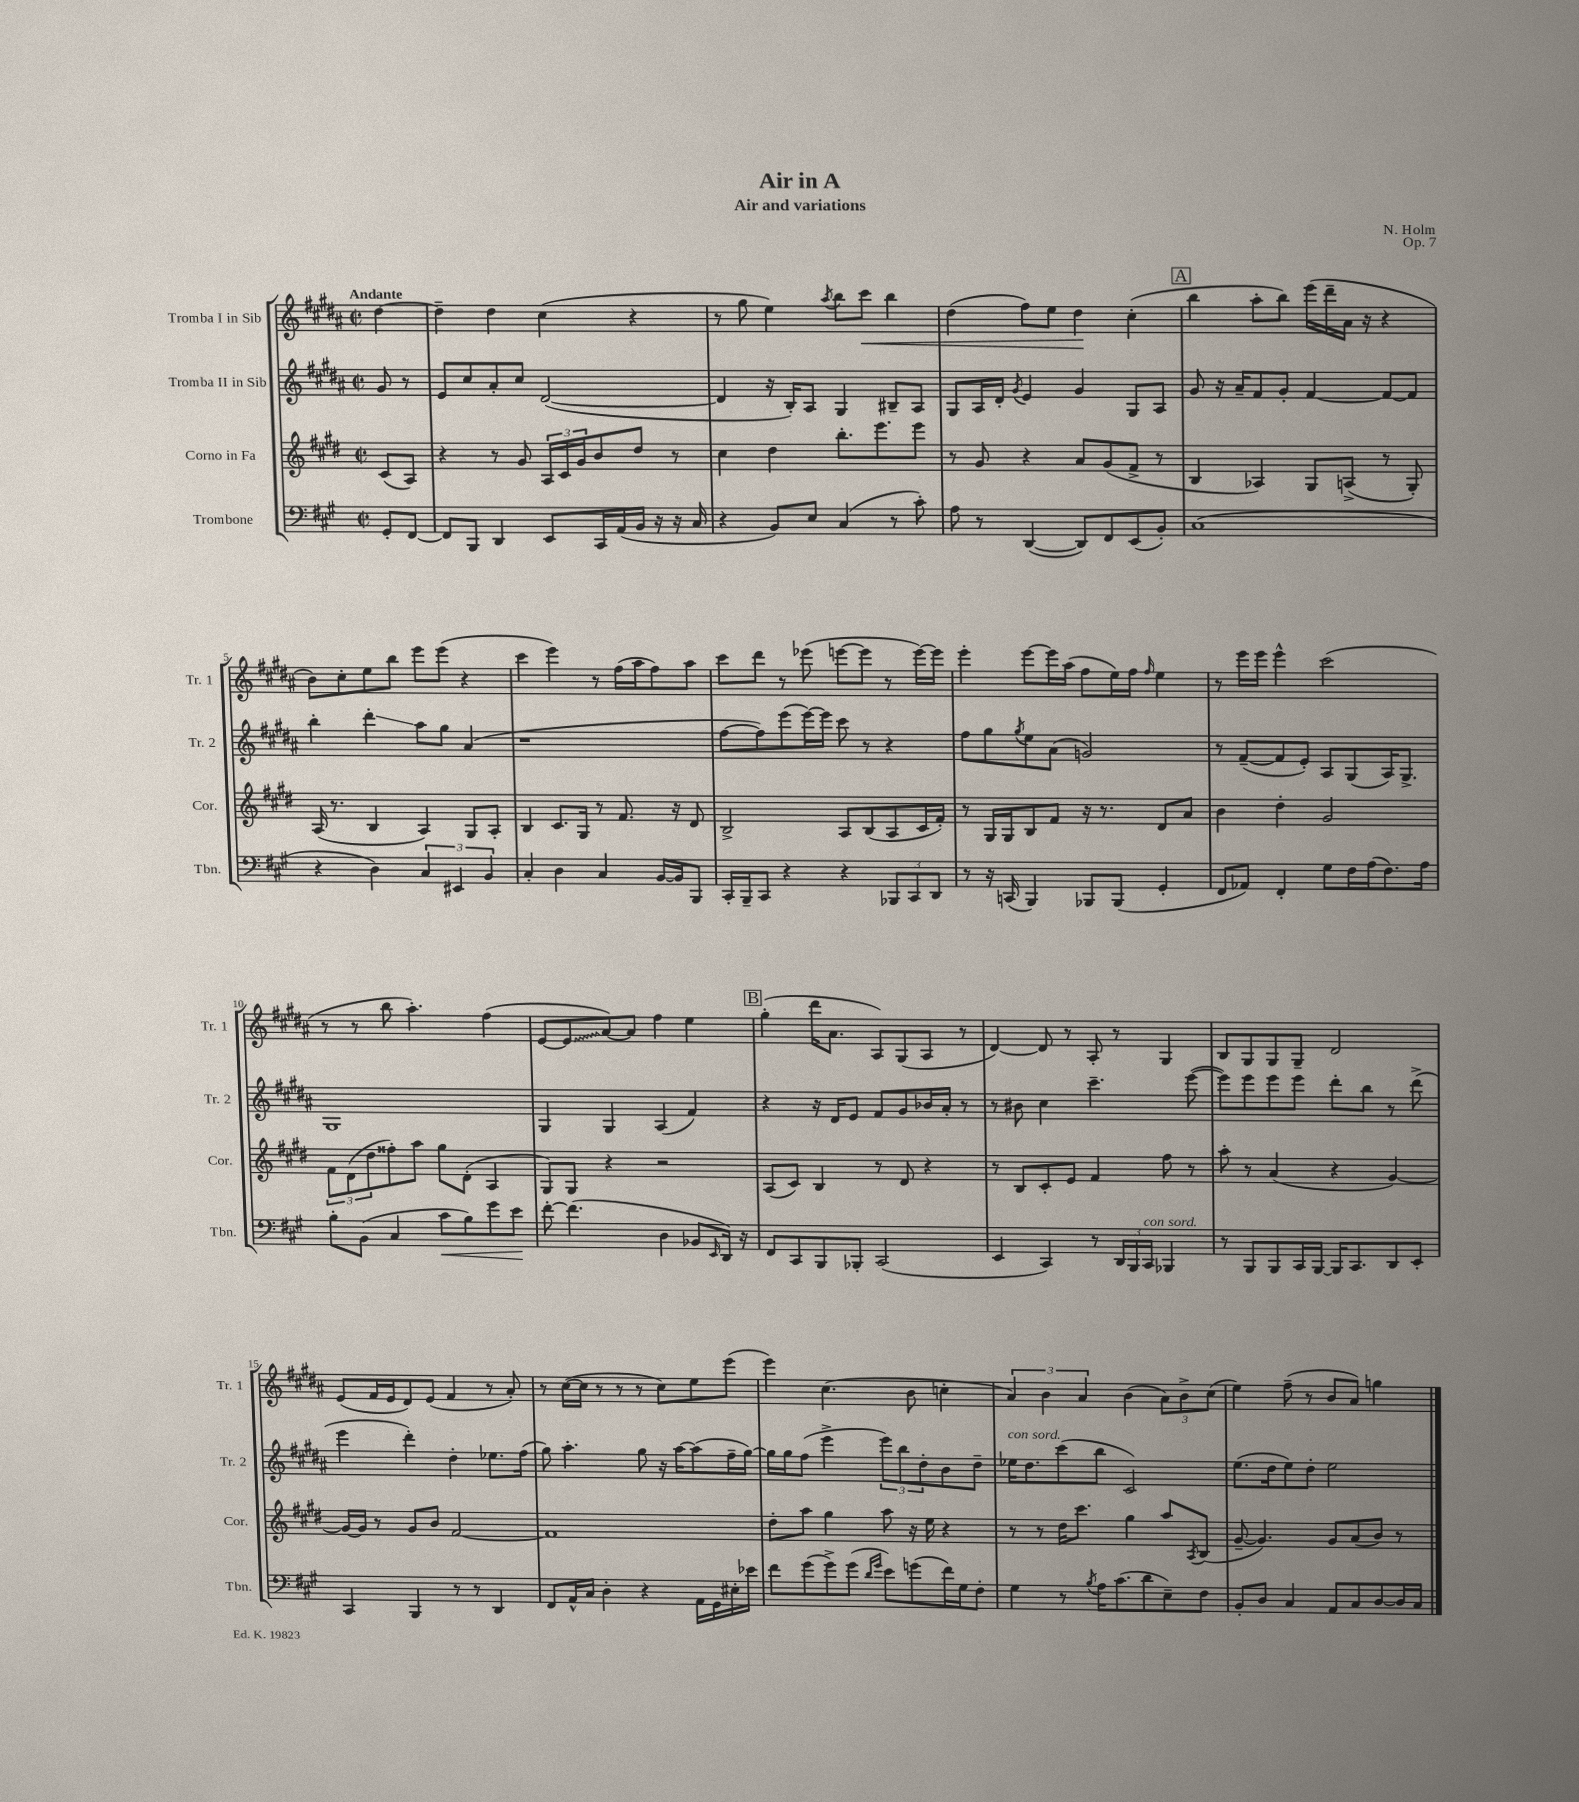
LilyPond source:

\header { title = "Air in A" composer = "N. Holm" subtitle = "Air and variations" opus = "Op. 7" }
<<
\new StaffGroup <<
\new Staff = "s0" \with { instrumentName = "Tromba I in Sib" shortInstrumentName = "Tr. 1" } {
    \clef treble \key b \major \defaultTimeSignature \time 2/2 \partial 4 \tempo "Andante"
    dis''4~ |
    dis''4-- dis''4 cis''4( r4 |
    r8 gis''8 e''4) \acciaccatura { ais''8 } b''8 cis'''8\< b''4 |
    dis''4( fis''8) e''8 dis''4\! cis''4-.( |
    \mark \markup { \box "A" } b''4 ais''8-. b''8) e'''16( dis'''16-- ais'16 r16 r4 |
    b'8) cis''8-. e''8 b''8 e'''8 e'''8( r4 |
    cis'''4 e'''4) r8 fis''16( ais''16 fis''8) ais''8 |
    cis'''8 dis'''8 r8 ees'''8( e'''8~ e'''8 r8 e'''16~) e'''16 |
    e'''4-. e'''8~ e'''16 ais''16( fis''8 e''16) fis''16 \grace { fis''16 } e''4 |
    r8 e'''16 e'''16 e'''4-^ cis'''2( |
    r8 r8 b''8 ais''4.-.) fis''4( |
    e'8~ \once \override Glissando.style = #'zigzag e'8\glissando ais'8~) ais'8 fis''4 e''4 |
    \mark \markup { \box "B" } gis''4-.( dis'''16 ais'8. ais8) gis8( ais8 r8 |
    dis'4~) dis'8 r8 ais8-. r8 gis4 |
    b8 gis8 gis8 gis8-- dis'2 |
    e'8( fis'16 e'16 dis'8) e'8( fis'4 r8 ais'8-.) |
    r8 cis''16~( cis''16 r8 r8 r8 cis''8) e''8 e'''8( |
    e'''4) cis''4.( b'8 c''4-. |
    \tuplet 3/2 { ais'4) b'4 ais'4 } b'4( \tuplet 3/2 { ais'8) b'8-> cis''8( } |
    e''4) fis''8--( r8 b'8 ais'8) g''4 \bar "|." |
}
\new Staff = "s1" \with { instrumentName = "Tromba II in Sib" shortInstrumentName = "Tr. 2" } {
    \clef treble \key b \major \defaultTimeSignature \time 2/2 \partial 4
    gis'8 r8 |
    e'8 cis''8 ais'8-. cis''8 dis'2~( |
    dis'4 r16 b16-.) ais8 gis4 bis8-- ais8 |
    gis8 ais16 dis'16-. \acciaccatura { gis'8 } e'4 gis'4 gis8 ais8 |
    \mark \markup { \box "A" } gis'8 r16 ais'16-- fis'8 gis'8-. fis'4~ fis'8~ fis'8 |
    b''4-. dis'''4-.\glissando ais''8 gis''8 ais'4( |
    r1 |
    fis''8~ fis''8) e'''8( e'''16~) e'''16 cis'''8 r8 r4 |
    fis''8 gis''8 \acciaccatura { gis''8 } e''8 ais'8( g'2) |
    r8 fis'8~--( fis'8 e'8-.) ais8 gis8( ais16) gis8.-> |
    gis1 |
    gis4 gis4 ais4( fis'4) |
    \mark \markup { \box "B" } r4 r16 dis'16 e'8 fis'8 gis'8 bes'16 ais'16-. r8 |
    r8 bis'8 cis''4 cis'''4.-- e'''8~( |
    e'''8) e'''8 e'''8 e'''8 dis'''8-. b''8 r8 dis'''8->( |
    e'''4 dis'''4-.) dis''4-. ees''8. fis''16( |
    gis''8) ais''4.-. gis''8 r16 ais''16~ ais''8( fis''16-- gis''16~) |
    gis''16 gis''16 fis''8( e'''4-> \tuplet 3/2 { e'''8) b''8 dis''8-. } b'8 dis''8-- |
    ees''16^\markup { \italic "con sord." } dis''8. cis'''8( b''8 cis'2) |
    e''8.( dis''16 e''8) dis''8-. e''2 \bar "|." |
}
\new Staff = "s2" \with { instrumentName = "Corno in Fa" shortInstrumentName = "Cor." } {
    \clef treble \key e \major \defaultTimeSignature \time 2/2 \partial 4
    cis'8( a8) |
    r4 r8 gis'8 \tuplet 3/2 { a16 cis'16 gis'16 } b'8 dis''8 r8 |
    cis''4 dis''4 b''8.-. e'''8. e'''8 |
    r8 gis'8 r4 a'8 gis'8( fis'8-> r8 |
    \mark \markup { \box "A" } b4 aes4) gis8 a8->( r8 gis8-.) |
    a16( r8. b4 a4) gis8 a8-. |
    b4 cis'8. gis16 r8 fis'8. r16 dis'8 |
    b2-> a8 b8( a8 cis'16 fis'16-.) |
    r8 gis16 gis16 b8 fis'8 r16 r8. dis'8 a'8 |
    b'4 dis''4-. gis'2 |
    \tuplet 3/2 { fis'8 dis'8( dis''8 } fisis''8-.) a''8 gis''8 dis'8-.( a4 |
    gis8) gis8 r4 r2 |
    \mark \markup { \box "B" } a8( cis'8) b4 r8 dis'8 r4 |
    r8 b8 cis'8-. e'8 fis'4 fis''8 r8 |
    a''8-. r8 a'4( r4 gis'4~) |
    gis'16~ gis'16 r8 gis'8 b'8 fis'2~ |
    fis'1 |
    dis''8-. a''8 gis''4 a''8 r16 e''16 r4 |
    r8 r8 dis''16 cis'''8. gis''4 a''8 \acciaccatura { a8 } b8( |
    gis'8~-- gis'4.) gis'8 a'8( b'8) r8 \bar "|." |
}
\new Staff = "s3" \with { instrumentName = "Trombone" shortInstrumentName = "Tbn." } {
    \clef bass \key a \major \defaultTimeSignature \time 2/2 \partial 4
    gis,8-. fis,8~ |
    fis,8 b,,8 d,4 e,8 cis,16 a,16( b,16 r16 r16 cis16 |
    r4 b,8) e8 cis4( r8 cis'8-.) |
    a8 r8 d,4~( d,8) fis,8 e,8( b,8-.) |
    \mark \markup { \box "A" } cis1( |
    r4 d4) \tuplet 3/2 { cis4 eis,4 b,4 } |
    cis4-. d4 cis4 b,16~ b,16 b,,8 |
    cis,16-. b,,16-- cis,8 r4 r4 \tuplet 3/2 { bes,,8 cis,8 d,8 } |
    r8 r16 c,16( b,,4) bes,,8 bes,,8( gis,4-. |
    fis,8 aes,8) fis,4-. gis8 fis16 a16( fis8.) a16 |
    b8-. b,8( cis4 cis'8\< b8) gis'8 e'8\! |
    fis'8~-. fis'4.( d4 bes,8 \grace { e,16 } d,16) r16 |
    \mark \markup { \box "B" } fis,8 cis,8 b,,8 bes,,8-. cis,2( |
    e,4 cis,4) r8 \tuplet 3/2 { d,16 b,,16 cis,16^\markup { \italic "con sord." } } bes,,4 |
    r8 b,,8 b,,8 cis,16 b,,16~ b,,16 cis,8. d,8 e,8-. |
    cis,4 b,,4 r8 r8 d,4 |
    fis,8 a,16-^ cis16 d4-. r4 a,16 gis,16 eis16-. ees'16 |
    fis'8 gis'8( gis'8->) gis'8( \grace { d'16 gis'16 } e'8) g'8( fis'16) gis16 fis8-. |
    gis4 r8 \acciaccatura { b8 } a16 cis'8.( d'8 e8--) fis8 |
    b,8-. d8 cis4 a,8 cis8 d8~ d16 cis16 \bar "|." |
}
>>
>>
